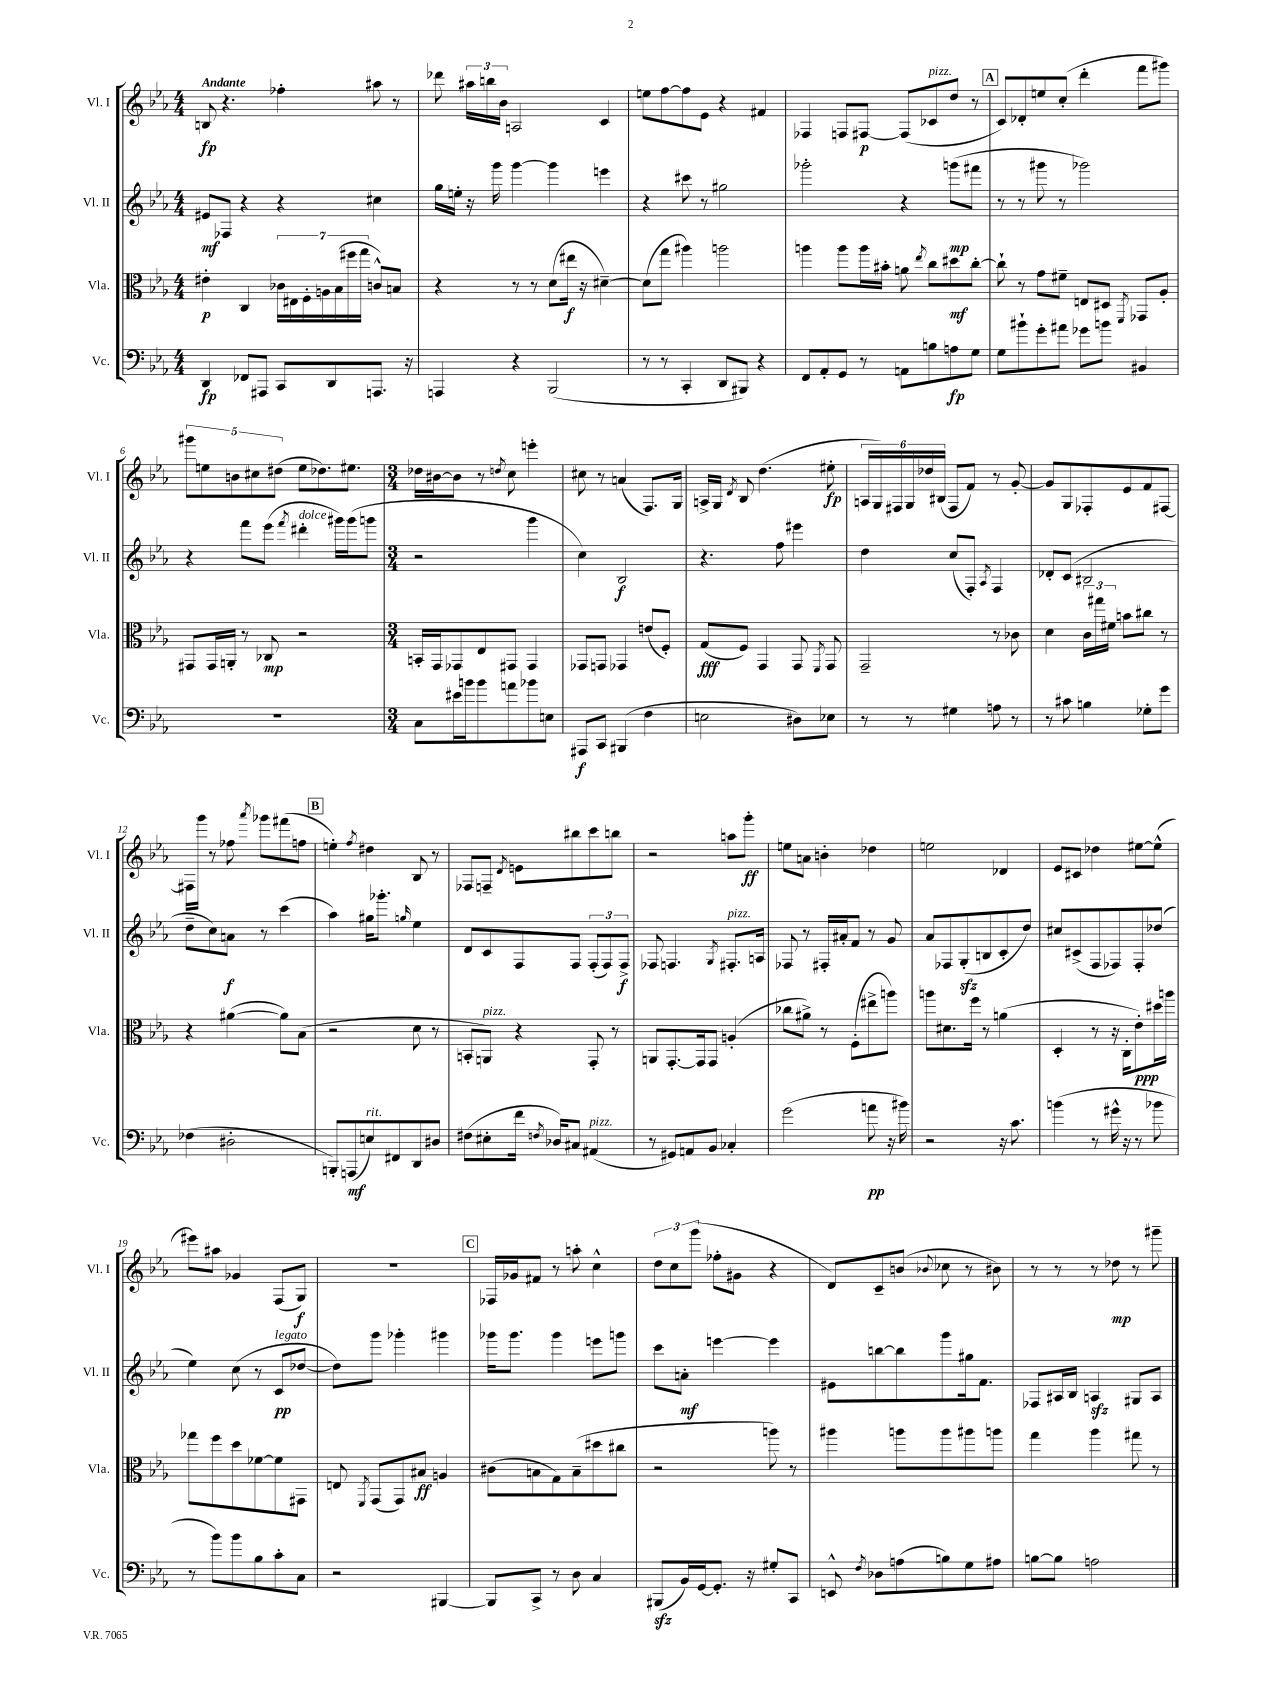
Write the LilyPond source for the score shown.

<<
\new StaffGroup <<
\new Staff = "s0" \with { instrumentName = "Vl. I" shortInstrumentName = "Vl. I" } {
    \clef treble \key ees \major \numericTimeSignature \time 4/4 \tempo "Andante"
    \autoBeamOff b8\fp r4. fes''4-. ais''8 r8 |
    des'''8 \tuplet 3/2 { ais''16[ b''16 bes'16] } a2 c'4 |
    e''8[ f''8~ f''8 ees'8] r4 fis'4 |
    fes4 f8[ fis8]~\p fis8[( ces'8^\markup { \italic "pizz." } d''8] r8 |
    \mark \markup { \box "A" } c'8[) des'8-. e''8 c''8]-.( d'''4-. f'''8[ gis'''8]) |
    \tuplet 5/4 { gis'''8[ e''8 b'8 cis''8 dis''8]( } e''8[ des''8.) eis''8.] |
    \numericTimeSignature \time 3/4 des''16[ bis'16~ bis'8] r8 \acciaccatura { d''8 } c''8 e'''4-. |
    cis''8 r8 a'4( f8.[) g16] |
    a16[-> g16] \acciaccatura { d'8 } bes8 d''4.( eis''8-.\fp |
    \tuplet 6/4 { a16[ g16) fis16 g16 des''16 bis16]( } fis8[ f'8]) r8 g'8~-. |
    g'8[ g8 fes8-. ees'8 f'8 fis8]~ |
    fis16[ g'''16] r8 fes''8 \acciaccatura { aes'''8 } ges'''8[ fis'''8( f''8] |
    \mark \markup { \box "B" } e''4-.) \acciaccatura { f''8 } dis''4 bes8 r8 |
    fes8[ f8]-- \acciaccatura { d'8 } e'8[ bis''8 c'''8 b''8] |
    r2 a''8[ g'''8]-.\ff |
    e''8[ a'8] b'4-. des''4 |
    e''2 des'4 |
    ees'8[ cis'8] des''4 eis''8[~ eis''8]-^( |
    eis'''8[) ais''8] ges'4 f8[( g8]\f) |
    R2. |
    \mark \markup { \box "C" } fes16[ ges'16 fis'8] r8 a''8-. c''4-^ |
    \tuplet 3/2 { d''8[ c''8 g'''8]( } fes''8[-. gis'8] r4 |
    d'8[) c'8-- b'8]( \appoggiatura { bes'8 } ces''8 r8 bis'8) |
    r8 r8 r8 des''8\mp r8 gis'''8-- \bar "|." |
}
\new Staff = "s1" \with { instrumentName = "Vl. II" shortInstrumentName = "Vl. II" } {
    \clef treble \key ees \major \numericTimeSignature \time 4/4
    \autoBeamOff eis'8[\mf fes8] r4 r4 cis''4 |
    g''16[ e''16]-. r16 g'''16 g'''4~ g'''4 e'''4 |
    r4 cis'''8 r8 gis''2 |
    ges'''2-. r4 g'''8[\mp( fis'''8] |
    \mark \markup { \box "A" } r8 r8 gis'''8 r8 ges'''2) |
    r4 f'''8[ ees'''8]( \acciaccatura { f'''8 } dis'''4-.^\markup { \italic "dolce" } gis'''16[) gis'''16( g'''8] |
    \numericTimeSignature \time 3/4 r2 g'''4 |
    c''4) bes2\f |
    r4. f''8 eis'''4 |
    d''4 c''8[( f8]-.) \acciaccatura { aes8 } f4 |
    des'8[-. c'8]( bis2 |
    d''8[-- c''8) a'8]\f r8 c'''4( |
    \mark \markup { \box "B" } aes''4) gis''16[ ges'''8.]-. \grace { g''16 } ees''4 |
    d'8[ c'8 f8 f8] \tuplet 3/2 { f8[-.( f8) f8]->\f } |
    fes8 f4. \acciaccatura { g8 } fis8.[-.^\markup { \italic "pizz." } a16] |
    fes8 r8 fis16[-. ais'16-. f'8] r8 g'8 |
    aes'8[ fes8 g8-.\sfz( b8 c'8-. d''8]) |
    cis''8[ cis'8->( f8 fes8) fes8-. des''8]( |
    ees''4) c''8( r8 c'8[\pp^\markup { \italic "legato" } des''8]~ |
    des''8[) g'''8] ges'''4-. gis'''4 |
    \mark \markup { \box "C" } ges'''16[ ges'''8.] ges'''4 e'''8[ g'''8] |
    c'''8[ a'8]-.\mf e'''4~ e'''4 |
    eis'8[ b''8~ b''8 g'''8 gis''16 f'8.] |
    fes8[ ais16 bes16] a4\sfz gis8[ a8] \bar "|." |
}
\new Staff = "s2" \with { instrumentName = "Vla." shortInstrumentName = "Vla." } {
    \clef alto \key ees \major \numericTimeSignature \time 4/4
    \autoBeamOff eis'4-.\p c4 \tuplet 7/4 { ces'16[ eis16 f16-. a16 bes16( fis''16 g''16] } c'8[-^) b8] |
    r4 r8 r8 d'8[( eis''16]\f r16 dis'4~--) |
    dis'8[( g''8] ais''4) a''2 |
    a''4 a''8[ a''16 bis'16]-. a'8 \acciaccatura { ees''8 } c''8[ dis''8\mf c''8]~-. |
    \mark \markup { \box "A" } c''8-! r8 g'8[ fis'8]-- e8[ dis8] \acciaccatura { f,8 } ges,8[ aes8]-. |
    gis,8[ gis,16 a,16]-. r8 ces8\mp r2 |
    \numericTimeSignature \time 3/4 b,16[-. g,16 ges,8 ees8 gis,8] gis,4 |
    ges,8[ g,8] ges,4 e'8[( f8]-.) |
    g8[\fff( f8]) g,4 g,8 \acciaccatura { f,8 } g,8 |
    g,2-- r8 ces'8 |
    d'4 \tuplet 3/2 { c'16[ gis''16 fis'16] } b'8[ cis''8] r8 |
    r4 ais'4~( ais'8[) bes8]( |
    \mark \markup { \box "B" } r2 d'8 r8 |
    b,8[-. a,8]^\markup { \italic "pizz." }) r4 g,8-. r8 |
    a,8[ g,8.~-. g,16 g,8] a4-.( |
    ces''8[ ais'8]->) r8 f8[-.( eis''8-> a''8]) |
    a''8[ dis'8. f''16] r8 a'4( |
    d4-. r8 r16 c16[-. ees'8-.\ppp) dis''16 a''16] |
    ges''8[ f''8 d''8 fes'8~ fes'8 gis,8] |
    e8 \acciaccatura { f,8 } g,8[( g,8) bis8]\ff a4 |
    \mark \markup { \box "C" } cis'8[( b8 g8) b8--( dis''8 cis''8] |
    r2 a''8) r8 |
    ais''4 a''8[ a''8 ais''8 a''8] |
    g''4 aes''4 gis''8 r8 \bar "|." |
}
\new Staff = "s3" \with { instrumentName = "Vc." shortInstrumentName = "Vc." } {
    \clef bass \key ees \major \numericTimeSignature \time 4/4
    \autoBeamOff d,4\fp fes,8[ ais,,8] c,8[ d,8 a,,8.] r16 |
    a,,4 r4 bes,,2( |
    r8 r8 c,4-. d,8[ bis,,8]) r4 |
    f,8[ aes,8-. g,8] r8 a,8[ b8 a8\fp g8] |
    \mark \markup { \box "A" } g8[ bis'8-! g'8-. ais'8] ges'8[ b'8] bis,4 |
    R1 |
    \numericTimeSignature \time 3/4 c8[ eis'16 b'16 b'8 a'8 bes'8 e8] |
    ais,,8[\f c,8] bis,,4( f4 |
    e2 dis8[) ees8] |
    r8 r8 gis4 a8 r8 |
    r8 cis'8 b4 ges8[-. g'8] |
    fes4( dis2-. |
    \mark \markup { \box "B" } b,,8[-.) a,,8\mf( e8^\markup { \italic "rit." }) fis,8 d,8 dis8] |
    fis8[( eis8-. f'16] \acciaccatura { f8 } des16[) cis8] ais,4^\markup { \italic "pizz." }( |
    r8 gis,8[) a,8 bes,8] ces4-. |
    g'2( a'8\pp r16 bis'16) |
    r2 r16 c'8. |
    b'4( r8 gis'16-^ r16 r8 bes'8 |
    r8 bes'8[) bes'8 bes8 c'8-. c8] |
    r2 bis,,4~ |
    \mark \markup { \box "C" } bis,,8[ c,8]-> r8 d8 c4 |
    bis,,8[\sfz( bes,16) g,16~ g,8.]-. r16 gis8[-. c,8] |
    e,8-^ \acciaccatura { f8 } des8[ a8( b8) g8 ais8] |
    b8[~ b8] a2 \bar "|." |
}
>>
>>
